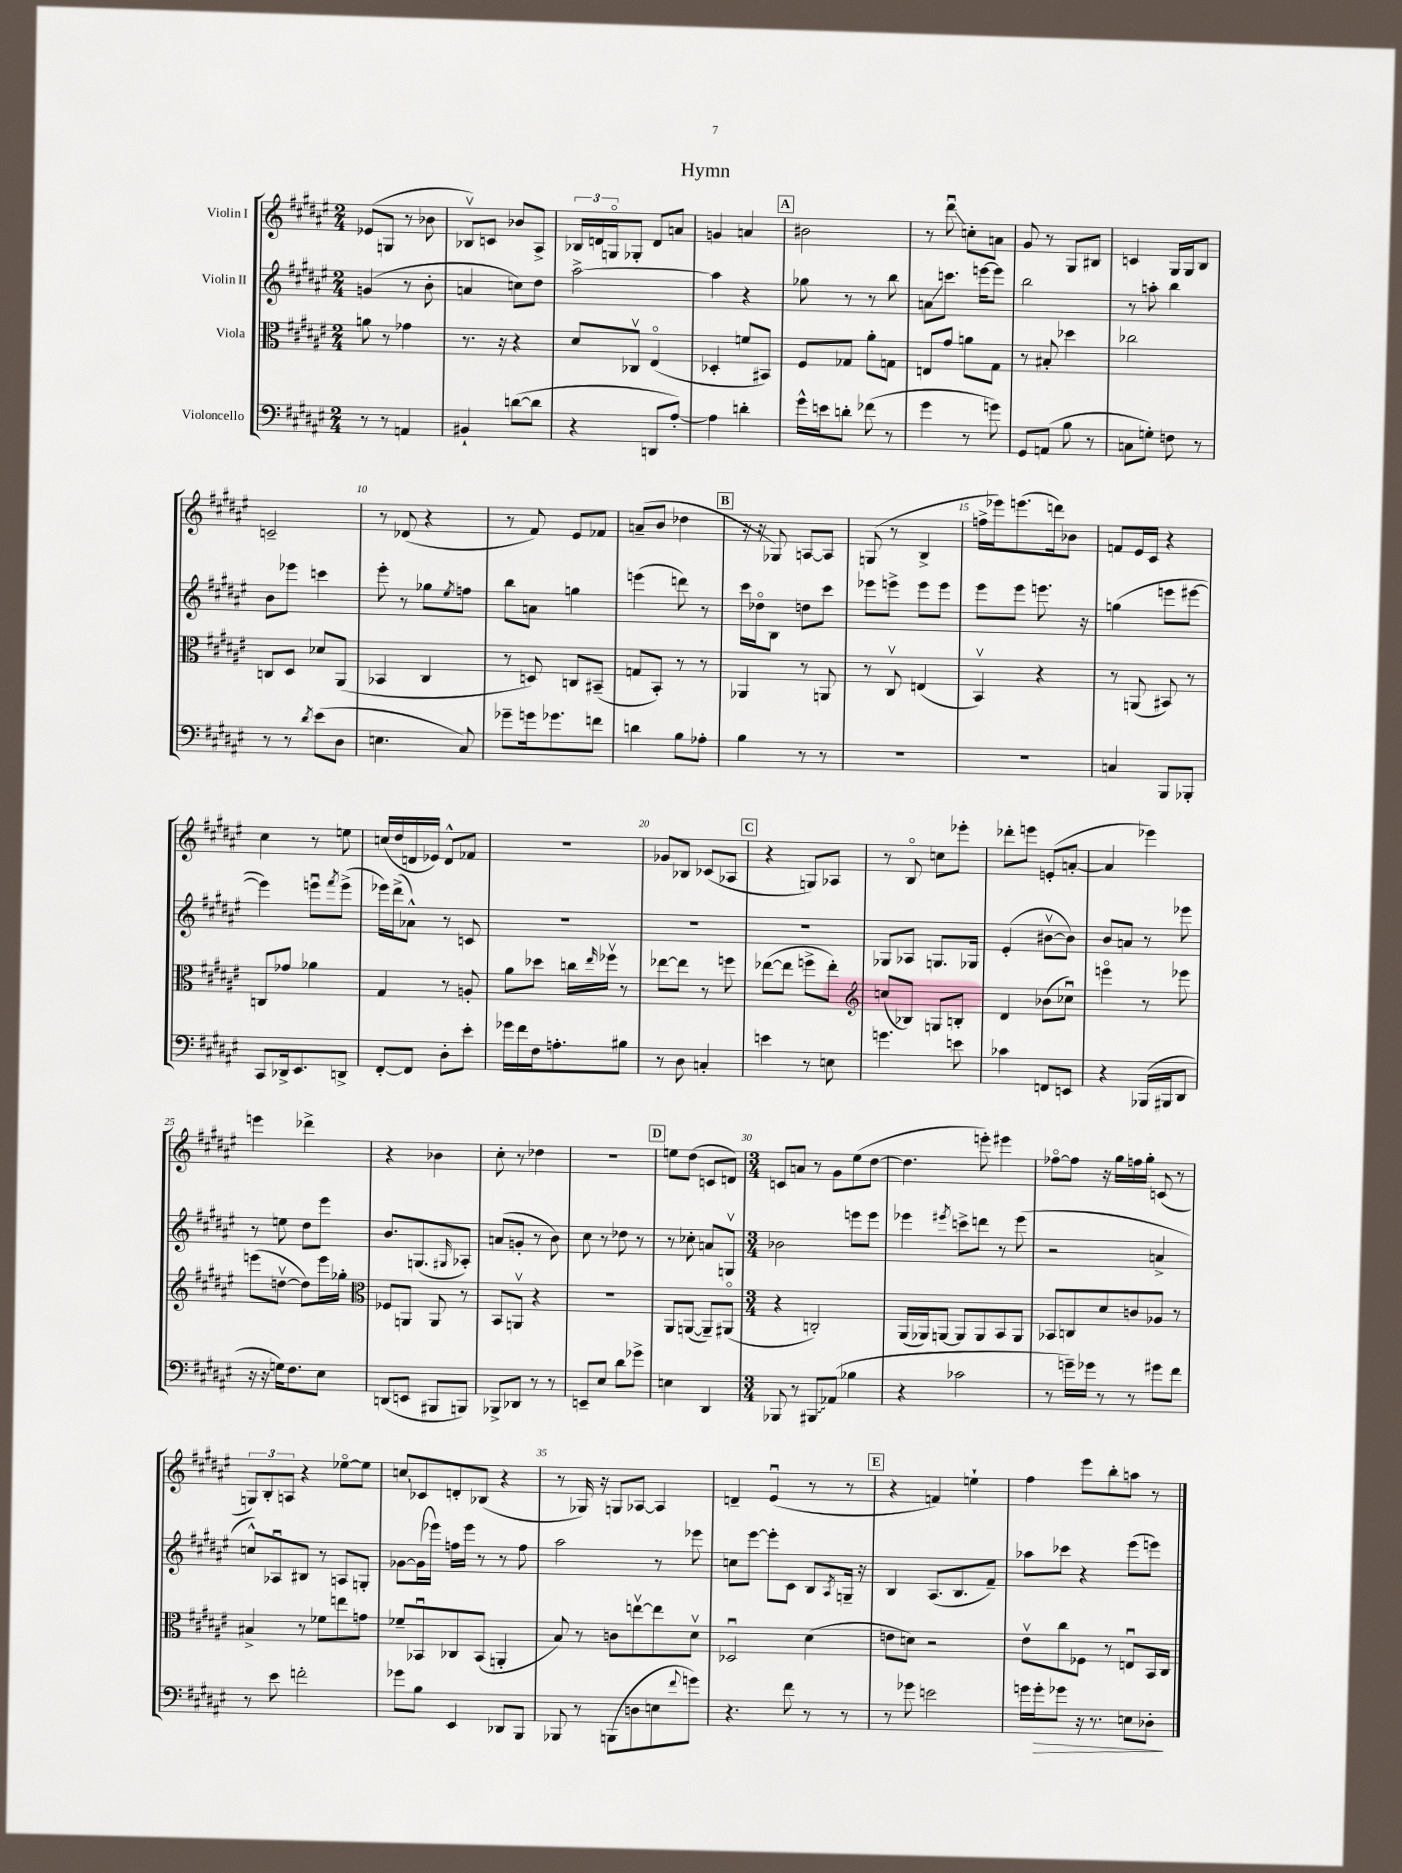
\header { title = "Hymn" }
<<
\new StaffGroup <<
\new Staff = "s0" \with { instrumentName = "Violin I" } {
    \clef treble \key fis \major \numericTimeSignature \time 2/4
    ees'8( g8 r8 bes'8 |
    bes8\upbow) c'8 bes'8 ais8-> |
    \tuplet 3/2 { bes16 d'16 g16\flageolet } ges8-. d'8 a'8 |
    g'4 a'4 |
    \mark \markup { \box "A" } bis'2 |
    r8 dis'''8\downbow\glissando c''8-. a'8 |
    gis'8 r8 gis8 bis8 |
    c'4 gis16 gis16 b8 |
    c'2-- |
    r8 des'8( r4 |
    r8 fis'8) eis'8 fes'8 |
    a'8--( b'8 des''4 |
    \mark \markup { \box "B" } r16 r16 ges8) a8~ a8 |
    g8( r8 b4-> |
    f''16-> ees'''16) e'''8.( d'''16) bes'8 |
    f'8 eis'16 cis'16 r4 |
    cis''4 r8 e''8 |
    c''16( dis''16 d'16 ees'16) d'8-^ fes'8 |
    R2 |
    ges'8 bes8 ces'8( aes8 |
    \mark \markup { \box "C" } r4 g8) aes8 |
    r8 b8\flageolet c''8 ees'''8-. |
    des'''8-. e'''8 e'8-.( a'8~-. |
    a'4 ees'''4) |
    e'''4 des'''4-> |
    r4 bes'4 |
    cis''8-. r8 des''4 |
    r2 |
    \mark \markup { \box "D" } e''8 dis''8( c'8 d'8) |
    \numericTimeSignature \time 3/4 c'8 a'8 r8 gis'8 eis''8( dis''8~ |
    dis''4. e'''8-.) eis'''4 |
    fes''8~\flageolet fes''8 r16 gis''16 f''16 gis''16-. c'8( r8 |
    \tuplet 3/2 { g8) b8-. a8 } r4 ees''8~\flageolet ees''8 |
    \once \override Glissando.style = #'zigzag c''8\glissando ces'8 d'8-. bes8( r4 |
    r8 ges16) r16 g8 aes8~ aes4 |
    d'4-- eis'4\downbow( r8 r8 |
    \mark \markup { \box "E" } r4 f'4) e''4-! |
    fis''4 eis'''8 b''8-. a''8 r8 \bar "|." |
}
\new Staff = "s1" \with { instrumentName = "Violin II" } {
    \clef treble \key fis \major \numericTimeSignature \time 2/4
    g'4( r8 b'8-. |
    a'4 c''8) dis''8 |
    ais''2~-> |
    ais''4 r4 |
    \mark \markup { \box "A" } ges''8 r8 r8 b''8 |
    a'8\glissando c'''8. e'''16~ e'''8 |
    b''2 |
    r8 a''8-. b''4 |
    b'8 ees'''8 c'''4 |
    eis'''8-. r8 ges''8 \acciaccatura { eis''8 } f''8 |
    b''8 a'8 g''4 |
    e'''4( d'''8) r8 |
    \mark \markup { \box "B" } cis'''16 des''16\flageolet b8 d''8 cis'''8 |
    ees'''8 e'''8-> e'''8 e'''8 |
    eis'''8 eis'''8 e'''8. r16 |
    g''4( e'''8 eis'''8~ |
    eis'''4) e'''8\downbow \acciaccatura { fis'''8 } e'''8->( |
    ees'''16) dis'''16->( aes'8-^) r8 c'8 |
    R2 |
    R2 |
    \mark \markup { \box "C" } R2 |
    ges8 aes8 g8. ges16 |
    eis'4-.( bis'8~\upbow bis'8) |
    b'8 a'8 r8 ees'''8 |
    r8 e''8 dis''8 eis'''8 |
    b'8. g8.( \grace { gis16 } aes8-.) |
    a'8( g'8-. r8 b'8) |
    cis''8 r8 des''8 r8 |
    \mark \markup { \box "D" } r8 ces''8-. a'8 g8\upbow |
    \numericTimeSignature \time 3/4 bes'2 e'''8 e'''8 |
    ees'''4 \acciaccatura { eis'''8 } c'''8-> d'''8 r8 eis'''8( |
    r2 a'4-> |
    c''8-^) aes8\downbow bis8 r8 a8 g8-. |
    ges'8~ ges'16( ees'''16) f''16 ees'''16 r8 r8 f''8 |
    ais''2 r8 ees'''8 |
    c''8 eis'''8~ eis'''8-. cis'8 b8 \acciaccatura { ais8 } g16-- r16 |
    \mark \markup { \box "E" } b4 ais8.( b8. fis'8--) |
    aes''8 ces'''8 r4 eis'''8( e'''8) \bar "|." |
}
\new Staff = "s2" \with { instrumentName = "Viola" } {
    \clef alto \key fis \major \numericTimeSignature \time 2/4
    a'8 r8 ges'4 |
    r8. r16 r4 |
    dis'8 ces8\upbow eis4\flageolet( |
    des4-. f'8 bis,8) |
    \mark \markup { \box "A" } fis8 ges8 ais'8-. g8 |
    e8 gis'8 a'8 gis8 |
    r8 bis8-. des''4 |
    ces''2 |
    c8 dis8 des'8 ais,8( |
    bes,4 cis4 |
    r8 d8) c8 bis,8--( |
    g8 b,8-.) r8 r8 |
    \mark \markup { \box "B" } aes,4 r8 a,8 |
    r8 cis8\upbow e4( |
    b,4\upbow) r4 |
    r8 a,8( bis,8) r8 |
    c8 ges'8 aes'4 |
    gis4 r8 a8-. |
    ais'8 des''8 c''16 \grace { eis''16 } fes''16\upbow r8 |
    ees''8~ ees''8 r8 f''8 |
    \mark \markup { \box "C" } ees''8~( ees''8 f''8-> ees''8-.) |
    \clef treble c''8( bes8) g8 b8-. |
    dis'4 bes'8( ces''8\downbow) |
    e'''4\flageolet r8 ees'''8 |
    e'''8( d''8~\upbow d''8) e'''16 ges''16-. |
    \clef alto fes8 a,8 a,8 r8 |
    b,8 a,8\upbow r4 |
    R2 |
    \mark \markup { \box "D" } ais,8 a,8~( a,8--) ais,8\flageolet( |
    \numericTimeSignature \time 3/4 r4 c2-.) |
    ais,16( aes,16) a,8~ a,8 a,8 b,8 a,8 |
    bes,8 c8 dis'8 c'8 aes8 r8 |
    bis4-> r8 fes'8 e''8 g'8 |
    fes'8-- bes,8\downbow ces8 bes,8( a,4-. |
    b8) r8 c'8 e''8~\upbow e''8 dis'8\upbow |
    des2\downbow dis'4( |
    \mark \markup { \box "E" } e'8 d'8) r2 |
    eis'8\upbow cis''8 fes8 r8 e8\downbow b,16 cis16 \bar "|." |
}
\new Staff = "s3" \with { instrumentName = "Violoncello" } {
    \clef bass \key fis \major \numericTimeSignature \time 2/4
    r8 r8 a,4 |
    bis,4-! d'8~( d'8 |
    r4 d,8 ais8~-.) |
    ais4 d'4-. |
    \mark \markup { \box "A" } gis'16-^ e'16 d'8-. fes'8( r8 |
    gis'4 r8 g'8) |
    gis,8 a,8( b8 r8 |
    c8 g8-.) f8 r8 |
    r8 r8 \acciaccatura { dis'8 } eis'8( dis8 |
    e4. cis8) |
    ges'8-- g'16 ges'8. f'8 |
    d'4 b8 aes8-. |
    \mark \markup { \box "B" } b4 r8 r8 |
    R2 |
    R2 |
    c4 b,,8 bes,,8-. |
    cis,8 des,16-> eis,8. d,8-> |
    fis,8~-. fis,8 dis8-. eis'8-. |
    ges'16 fis'16 fis16 a8.-. bis8 |
    r8 dis8 c4-. |
    \mark \markup { \box "C" } e'4 r8 e8 |
    g'4. e'8 |
    ces'4 f,8 e,8 |
    r4 bes,,16( bis,,16 dis,8 |
    r16 r16 g16) fis8. eis8 |
    d,8( e,8 bis,,8 b,,8) |
    bes,,8-> des,8 r8 r8 |
    e,8-- eis8 dis'8 ges'8-> |
    \mark \markup { \box "D" } e4 dis,4 |
    \numericTimeSignature \time 3/4 bes,,8 r8 \once \override Glissando.style = #'zigzag bis,,8\glissando aes,8( bes4 |
    r4 ces'2 |
    r8 g'16--) ges'16 r8 r8 gis'8 fis'8 |
    r8 eis'8 f'2-. |
    ges'8 b8 eis,4 des,8 b,,8 |
    bes,,8 r8 b,,8( d8 e8 \appoggiatura { fis'8 } g'8) |
    r4. fis'8 r8 r8 |
    \mark \markup { \box "E" } r8 ges'8 e'2 |
    g'16 g'16-.\> ges'8 r16 r8. e8 des8-.\! \bar "|." |
}
>>
>>
\layout { \context { \Score \override BarNumber.break-visibility = ##(#f #t #t) barNumberVisibility = #(every-nth-bar-number-visible 5) } }
